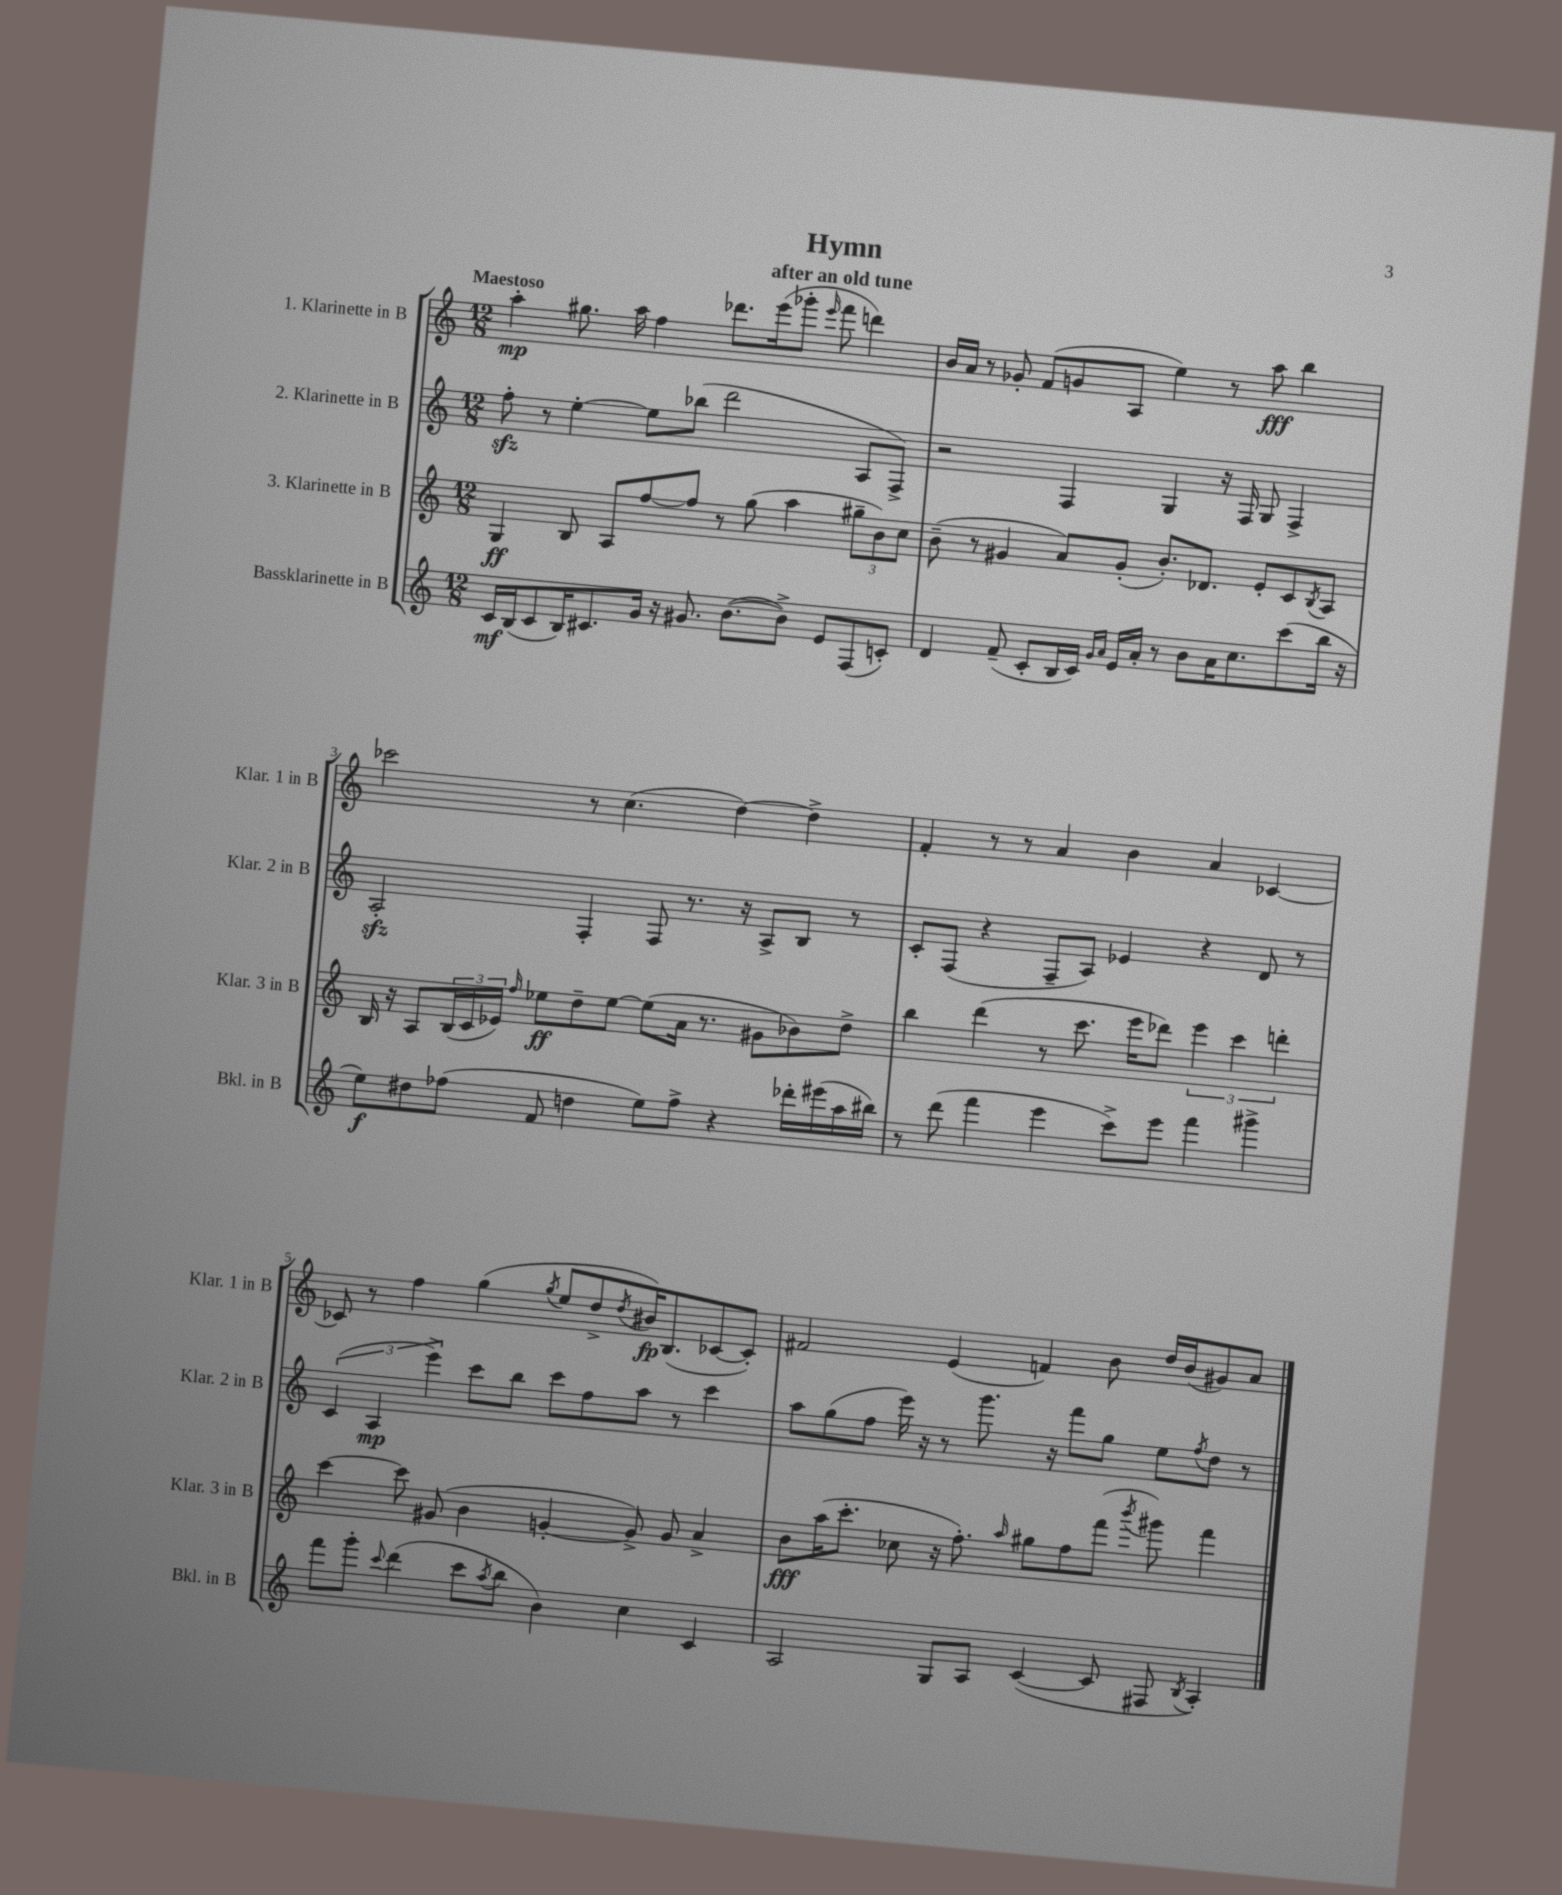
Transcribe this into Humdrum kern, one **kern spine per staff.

**kern	**kern	**kern	**kern
*staff4	*staff3	*staff2	*staff1
*clefG2	*clefG2	*clefG2	*clefG2
*k[]	*k[]	*k[]	*k[]
*M12/8	*M12/8	*M12/8	*M12/8
16c	4G	8ff'	4aa'
(16B	.	.	.
8c	.	8r	.
16B)	8B	[4ee'	8.gg#
8.c#	.	.	.
.	8A	.	.
.	.	.	16aa
16g	[8ff	8ee]	4ff
16r	.	.	.
8.g#	8ff]	(8bb-	.
.	8r	2ddd	8.ddd-
([8.b	.	.	.
.	(8gg	.	.
.	.	.	(16eee
8b^])	4aa	.	8ggg-'
.	.	.	16qqeee
8e	.	.	8fff
(8F	12gg#~	8A	4ddd)
.	12b)	.	.
8c')	.	8F^)	.
.	12cc	.	.
=	=	=	=
4d	(8b~	2r	16b
.	.	.	16a
.	8r	.	8r
(8f~	4g#	.	8g-'
8c'	.	.	(8f
16B	8a)	4F	8g
16c)	.	.	.
16qqg	.	.	.
16qqa	.	.	.
16e	(8g#'	.	8A
16a'	.	.	.
8r	8.b')	4G	4ee)
8b	.	.	.
.	8.d-	.	.
16a	.	16r	8r
8.cc	.	16F	.
.	8e'	8G	8aa
(8ccc	8c	4F^	4bb
.	8qB	.	.
16bb	8A	.	.
16r	.	.	.
=	=	=	=
8ee)	16B	2A'	2ccc-
.	16r	.	.
8dd#	8A	.	.
(8ff-	(24B	.	.
.	24c	.	.
.	24e-)	.	.
.	16qqff	.	.
8f	8ee-	.	.
4dd	8dd~	4F'	8r
.	[8ee-	.	(4.cc
8ee)	(8ee-]	8F	.
8ff-^	16a	8.r	.
.	8.r	.	.
4r	.	.	[4dd)
.	.	16r	.
.	8g#	8A^	.
16ddd-'	8b-)	8B	4dd^]
(16eee#	.	.	.
16aa	8dd^	8r	.
16bb#)	.	.	.
=	=	=	=
8r	4bb	8c'	4f'
(8ddd	.	(8F	.
4fff	(4ddd	4r	8r
.	.	.	8r
4eee	8r	8F~	4a
.	8.ccc	8A)	.
8ccc^)	.	4e-	4b
.	16eee	.	.
8eee	8ddd-)	.	.
4fff	6eee	4r	4a
.	6ccc	.	.
4ggg#^	.	8d	[4c-
.	6ddd'	.	.
.	.	8r	.
=	=	=	=
8fff	[4ccc	(6c	8c-]
8ggg'	.	.	8r
.	.	6A	.
8qqccc	.	.	.
(4ddd	8ccc]	.	4ff
.	.	6eee^)	.
.	(8g#	.	.
8ccc	4b	8ccc	(4gg
8qaa	.	.	.
8bb	.	8bb	.
.	.	.	8qgg
4b)	[4g'	8ccc	8ee
.	.	8ff	8dd^
.	.	.	8qdd
4cc	8g^])	8aa	16b#)
.	.	.	(8.B
.	8g	8r	.
4c	4a^	4ccc	[8c-
.	.	.	8c-'])
=	=	=	=
2A	8b	8aa	2f#
.	(16aa	(8gg	.
.	8.ccc'	.	.
.	.	8ff	.
.	8cc-	16eee)	.
.	.	16r	.
8G	16r	8r	(4e
.	8.ff')	.	.
8A	.	8.ggg	.
.	16qqaa	.	.
([4c	8gg#	.	4f)
.	.	16r	.
.	8ff	8fff	.
8c]	(8fff	8gg	8b
.	8qbbb	.	.
8F#	8ggg#)	8ee	16dd
.	.	.	(16b
8qB	.	8qff	.
4A')	4fff	8dd	8g#)
.	.	8r	8a
==	==	==	==
*-	*-	*-	*-
